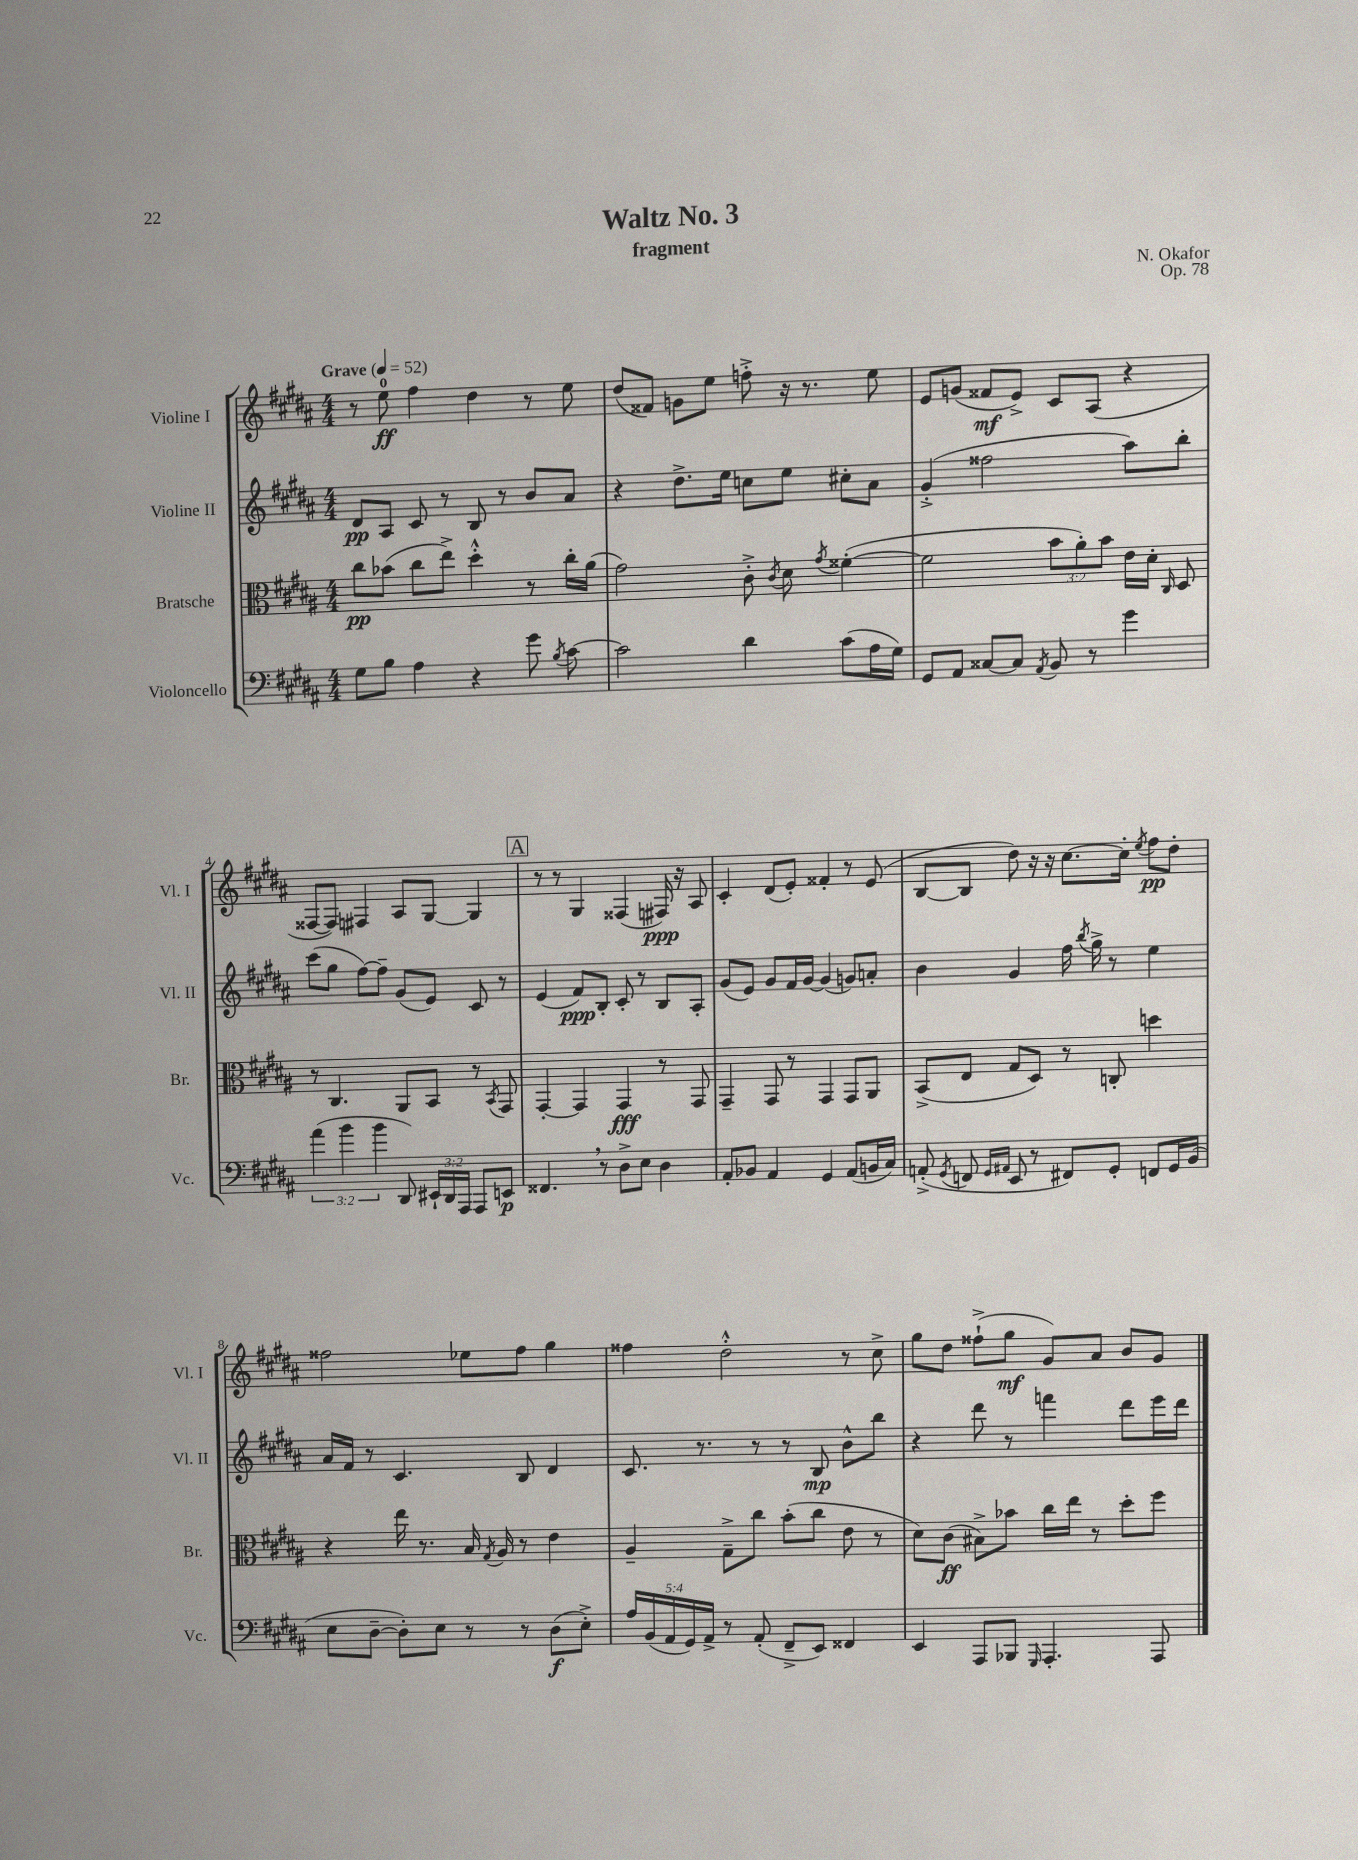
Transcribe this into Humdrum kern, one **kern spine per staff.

**kern	**kern	**kern	**kern
*staff4	*staff3	*staff2	*staff1
*clefF4	*clefC3	*clefG2	*clefG2
*k[f#c#g#d#a#]	*k[f#c#g#d#a#]	*k[f#c#g#d#a#]	*k[f#c#g#d#a#]
*M4/4	*M4/4	*M4/4	*M4/4
*MM52	*MM52	*MM52	*MM52
8G#	8cc#	8d#	8r
8B	(8b-	8A#	8ee
4A#	8cc#	8c#	4ff#
.	8ee^)	8r	.
4r	4dd#'^^	8B	4dd#
.	.	8r	.
8g#	8r	8b	8r
8qB	.	.	.
[8c#	16cc#'	8a#	8ee
.	(16a#	.	.
=	=	=	=
2c#]	2g#)	4r	(8dd#
.	.	.	8f##)
.	.	8.dd#^	8g
.	.	.	8ee
.	.	16ee	.
4d#	8c#'^	8cc	8ff'^
.	8qc#	.	.
.	8d#	8ee	16r
.	.	.	8.r
.	8qg#	.	.
(8c#	([4f##'	8cc#'	.
16A#	.	8a#	8ee
16G#)	.	.	.
=	=	=	=
8GG#	2f##]	(4g#'^	8e
8AA#	.	.	(8g
[8C##	.	2ff##	8f##
8C##]	.	.	8e^)
8qAA#	.	.	.
8BB	12b	.	8c#
.	12a#')	.	.
8r	.	.	(8A#
.	12b	.	.
4g#	16e	8aa#)	4r
.	16d#'	.	.
.	16qqC#	.	.
.	8D#	8bb'	.
=	=	=	=
(6a#	8r	(8ccc#	[8F##
.	4.C#	8gg#	8F##])
6b	.	.	.
.	.	[8ff#)	4F#
6b	.	.	.
.	.	8ff#~]	.
8DD#)	8AA#	(8g#	8A#
24EE#`	8BB	8e)	[8G#
24DD#	.	.	.
24AAA#	.	.	.
8AAA#	8r	8c#	4G#]
.	8qBB	.	.
8EE	8GG#	8r	.
=	=	=	=
4.FF##	[4GG#'	(4e	8r
.	.	.	8r
.	4GG#]	8f#)	4G#
8r	.	8B'	.
8D#^	4GG#	8c#'	(4F##
8E	.	8r	.
4D#	8r	8B	16F#)
.	.	.	16r
.	8GG#	8A#'	8A#
=	=	=	=
8AA#'	4GG#~	(8g#	4c#'
8BB-	.	8e)	.
4AA#	8GG#	8g#	(8d#
.	8r	16f#	8e')
.	.	[16g#	.
4GG#	4GG#	(4g#]	4f##'
(8AA#	8GG#	8g)	8r
16BB	8AA#	8a'	(8e
16C#)	.	.	.
=	=	=	=
(8AA'^	(8BB^	4b	[8B
8qGG#	.	.	.
8FF	8E	.	8B]
16qqGG#	.	.	.
16qqAA#	.	.	.
8EE	8G#	4g#	8dd#)
8r	8D#)	.	16r
.	.	.	16r
8FF#)	8r	16ff#	[8.cc#
.	.	8qbb	.
.	.	16gg#^	.
8GG#'	8C'	8r	.
.	.	.	16cc#']
.	.	.	8qee
8FF	4dd	4ee	8ff#
16GG#	.	.	8dd#'
(16BB	.	.	.
=	=	=	=
8E	4r	16a#	2ff##
.	.	16f#	.
[8D#~	.	8r	.
8D#'])	16ee	4.c#	.
.	8.r	.	.
8E	.	.	.
8r	16B	.	8ee-
.	8qG#	.	.
.	16A#	.	.
8r	8r	8B	8ff##
(8D#	4e	4d#	4gg#
8E'^)	.	.	.
=	=	=	=
20A#	4A#~	8.c#	4ff##
(20BB	.	.	.
20AA#	.	.	.
20GG#)	.	.	.
.	.	8.r	.
20AA#^	.	.	.
8r	8G#~^	.	2dd#'^^
(8AA#'	8cc#	8r	.
8FF#~^	(8b'	8r	.
8EE)	8cc#	8B	.
4FF##	8e	8b^^	8r
.	8r	8bb	8cc#^
=	=	=	=
4EE	8d#)	4r	8gg#
.	(8c#	.	8dd#
8AAA#	8B#^)	8ddd#	(8ff##`^
8BBB-	8b-	8r	8gg#
16qqGGG#	.	.	.
4.AAA#'	16cc#	4fff	8g#)
.	16ee	.	.
.	8r	.	8a#
.	8dd#'	8ddd#	8b
8AAA#	8ff#	16eee	8g#
.	.	16ddd#	.
==	==	==	==
*-	*-	*-	*-
